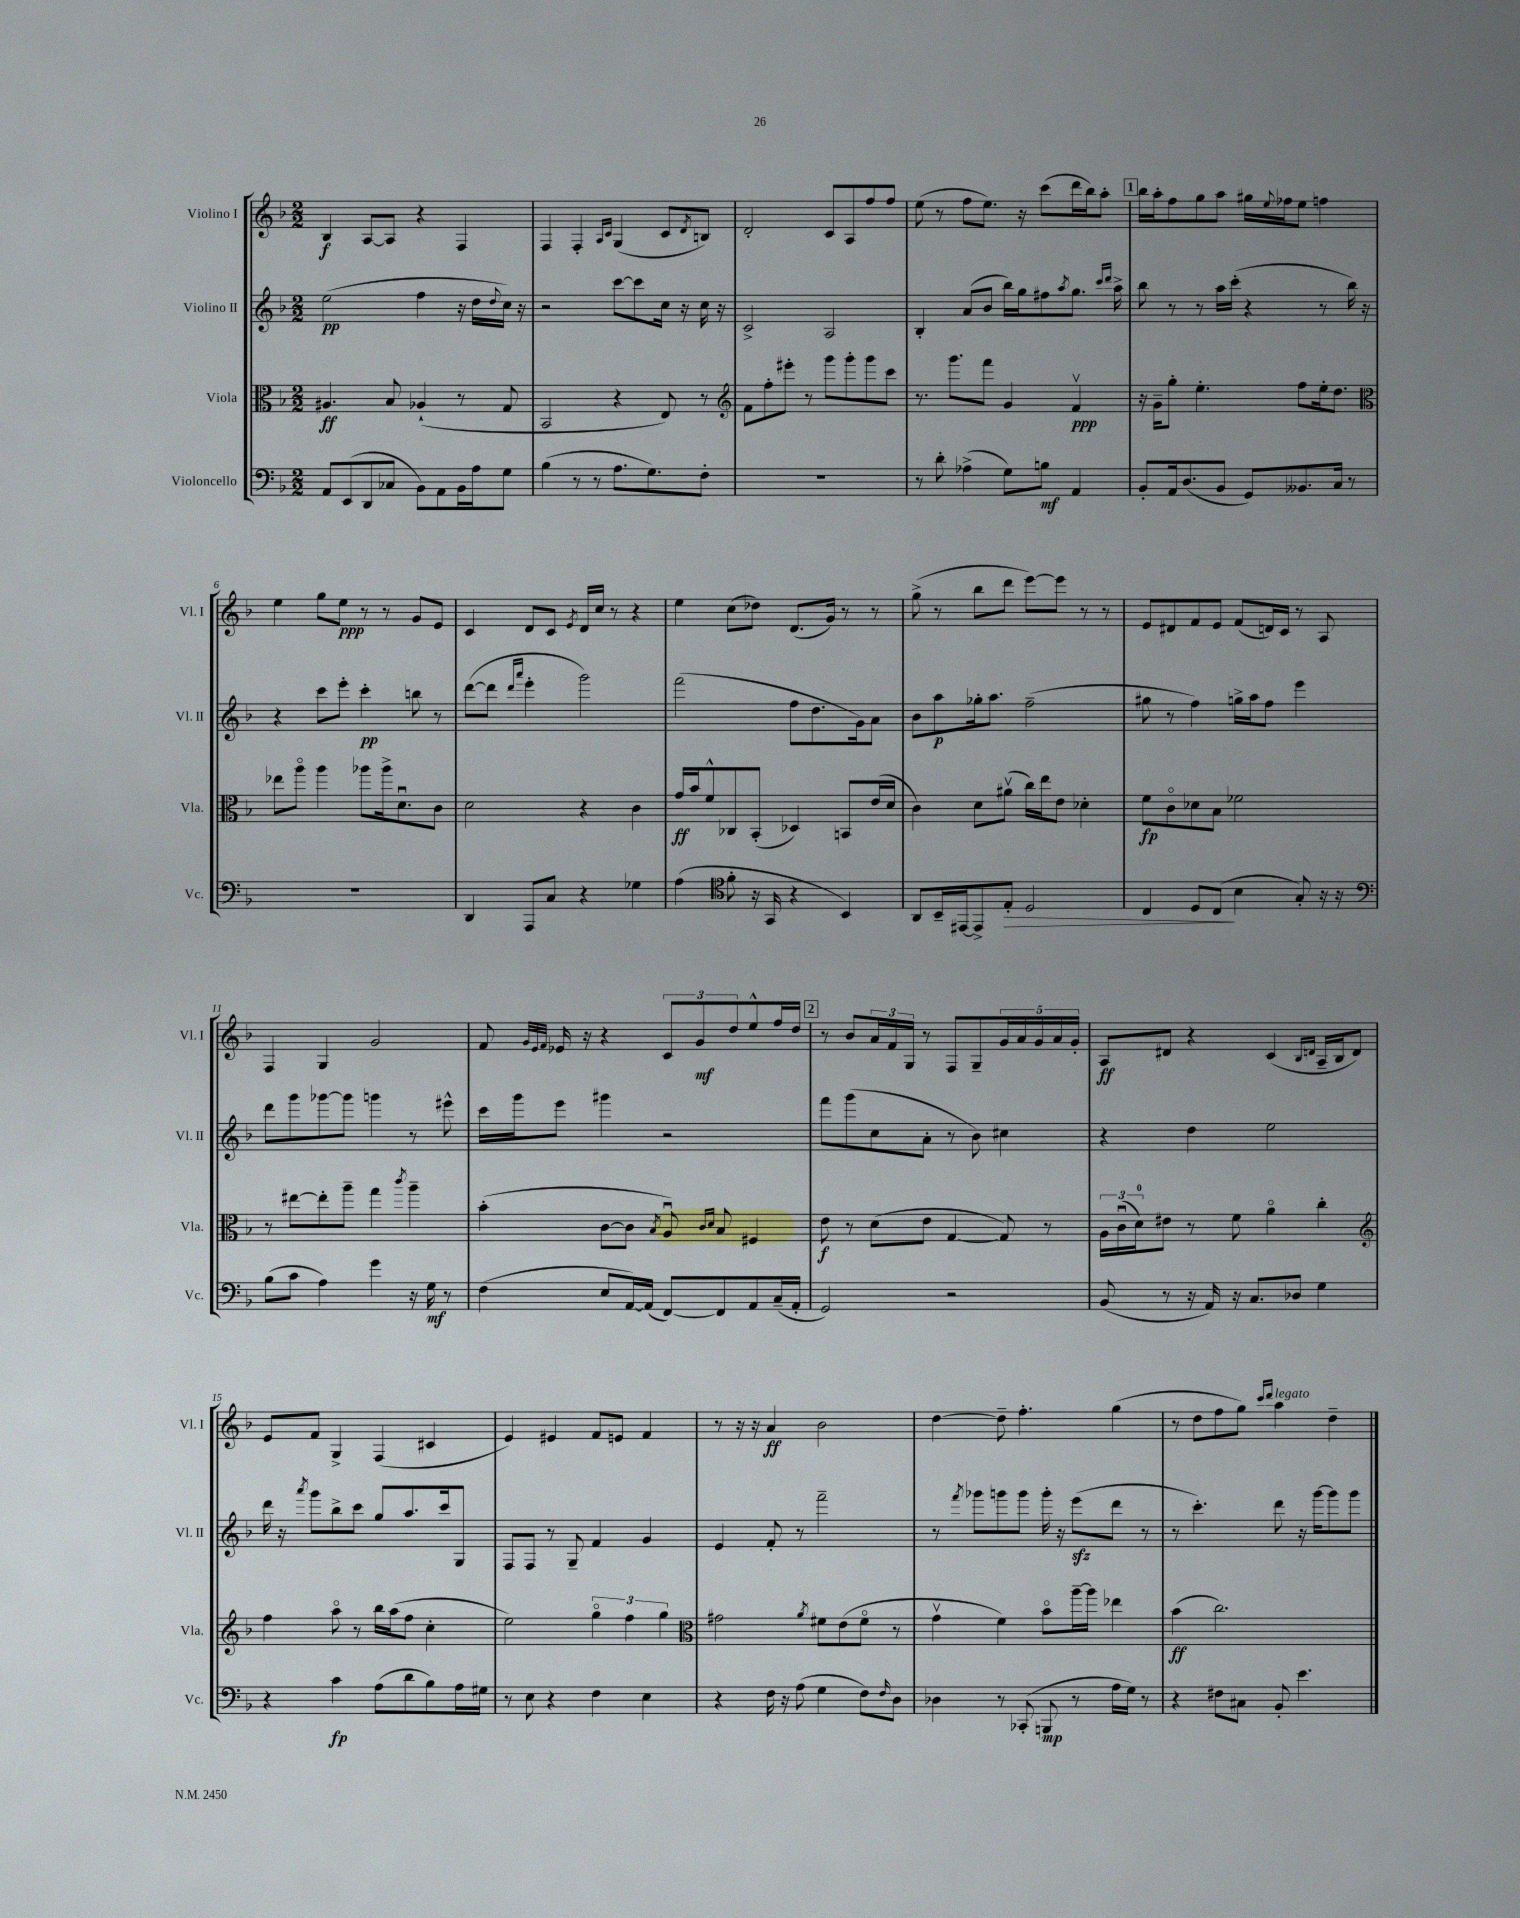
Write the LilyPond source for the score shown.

<<
\new StaffGroup <<
\new Staff = "s0" \with { instrumentName = "Violino I" shortInstrumentName = "Vl. I" } {
    \clef treble \key f \major \numericTimeSignature \time 2/2
    bes4\f a8~ a8 r4 f4 |
    f4 f4-. \grace { a16 c'16 } g4( c'8 \acciaccatura { d'8 } b8) |
    d'2-. c'8 a8 f''8 f''8 |
    e''8( r8 f''8 e''8.) r16 c'''8( d'''16 bes''16) a''8-. |
    \mark \markup { \box "1" } bes''16 a''16-. f''8 g''8 a''8 gis''16 \appoggiatura { e''8 } fes''16 e''8 f''4 |
    e''4 g''8 e''8\ppp r8 r8 g'8 e'8 |
    c'4 d'8 c'8 \acciaccatura { e'8 } d'16 c''16 r8 r4 |
    e''4 c''8( des''8) d'8.( g'16) r8 r8 |
    g''8->( r8 bes''8 d'''8 e'''8~) e'''8 r8 r8 |
    e'8 dis'8 f'8 e'8 f'8( d'16) c'16 r8 a8 |
    f4 g4 g'2 |
    f'8 \grace { g'32 e'32 f'32 } ees'16 r16 r4 \tuplet 3/2 { c'8 g'8\mf d''8 } e''8-^ f''16 d''16 |
    \mark \markup { \box "2" } r8 bes'8 \tuplet 3/2 { a'16 f'16 g16 } r8 f8 g8-- \tuplet 5/4 { g'16 a'16 g'16 a'16 g'16-. } |
    a8\ff dis'8 r4 c'4( \grace { bes16 d'16 } a16-- bes16 d'8) |
    e'8 f'8 g4-> f4( cis'4 |
    e'4) eis'4 f'8 e'8 f'4 |
    r8 r16 r16 a'4\ff bes'2 |
    d''4~ d''8-- f''4.-. g''4( |
    r8 d''8 f''8 g''8) \grace { c'''16 d'''16 } a''4^\markup { \italic "legato" } d''4-- \bar "|." |
}
\new Staff = "s1" \with { instrumentName = "Violino II" shortInstrumentName = "Vl. II" } {
    \clef treble \key f \major \numericTimeSignature \time 2/2
    e''2\pp( f''4 r16 d''16 \appoggiatura { d''8 } c''16) r16 |
    r2 c'''8~ c'''8 c''16 r16 c''16 r16 |
    c'2-> a2 |
    bes4-. a'8( bes'8 bes''16) g''16 fis''8 \acciaccatura { a''8 } g''8. \grace { c'''16 d'''16 } a''16-> |
    \mark \markup { \box "1" } bes''8 r8 r8 a''16 c'''16-.( r4 r8 bes''16) r16 |
    r4 c'''8 e'''8-. c'''4-.\pp b''8 r8 |
    d'''8~( d'''8 \grace { d'''16 a'''16 } e'''4-. g'''2) |
    f'''2( f''8 d''8. g'16) a'8 |
    bes'8 a''8\p ges''16-. a''8. f''2--( |
    gis''8 r8 f''4) g''16-> a''16 f''8 e'''4 |
    d'''8 g'''8 ges'''8~ ges'''8 g'''4 r8 eis'''8-^ |
    c'''16 g'''16 e'''8 gis'''4 r2 |
    \mark \markup { \box "2" } f'''8 g'''8( c''8 a'8-. r8 bes'8) cis''4 |
    r4 d''4 e''2 |
    d'''16 r16 \acciaccatura { a'''8 } g'''8 bes''8-> c'''8 g''8 a''8. c'''16 g8 |
    f8 f8 r8 g8-- f'4 g'4 |
    e'4 f'8-. r8 f'''2-- |
    r8 \acciaccatura { f'''8 } ges'''8 g'''8 g'''8 g'''16-. r16 e'''8\sfz( d'''8 r8 |
    r8 c'''4.-.) d'''8 r16 g'''16~ g'''8 g'''8 \bar "|." |
}
\new Staff = "s2" \with { instrumentName = "Viola" shortInstrumentName = "Vla." } {
    \clef alto \key f \major \numericTimeSignature \time 2/2
    ais4.\ff bes8 aes4-!( r8 g8 |
    bes,2 r4 e8) r8 |
    \clef treble f'8 f''8-. eis'''8-. r8 g'''8 g'''8-. g'''8 c'''8 |
    r8. g'''8. f'''8 g'4 f'4\upbow\ppp |
    \mark \markup { \box "1" } r16 g'16-- g''8-. e''4.-. f''8 e''16-. d''8. |
    \clef alto ees''8 a''8\flageolet a''4 aes''8 aes''16-> d'8.\downbow c'8 |
    d'2 r4 c'4 |
    g'16\ff bes'16 f'8-^ ces8 bes,8-.( des4) b,8 e'16( d'16 |
    c'4) d'8 ais'8\upbow( c''16) e''16 e'8 des'4-. |
    f'8\fp c'8\flageolet des'8 bes8 fes'2 |
    r8 eis''8~ eis''8-. a''8-- g''4 \acciaccatura { c'''8 } a''4-- |
    bes'4-.( c'8~ c'8 \acciaccatura { bes8 } a8\downbow) \grace { c'16 d'16 } bes8 fis4 |
    \mark \markup { \box "2" } e'8\f r8 d'8( e'8 g4~ g8) r8 |
    \tuplet 3/2 { a16 c'16\downbow( d'16-0) } eis'8 r8 f'8 a'4\flageolet c''4-. |
    \clef treble f''4 a''8\flageolet r8 bes''16 a''16( f''8 c''4-. |
    e''2) \tuplet 3/2 { g''4\flageolet f''4 g''4 } |
    \clef alto gis'2 \acciaccatura { a'8 } fis'8 e'8( fis'8\flageolet r8 |
    g'4\upbow f'4) bes'8\flageolet a''16~-- a''16 ees''4 |
    bes'4\ff( c''2.) \bar "|." |
}
\new Staff = "s3" \with { instrumentName = "Violoncello" shortInstrumentName = "Vc." } {
    \clef bass \key f \major \numericTimeSignature \time 2/2
    a,8 e,8( d,8 ces8 bes,8) a,8 bes,16 a16 g8 |
    bes4( r8 r8 a8. g8.) f8-. |
    R1 |
    r8 d'8-. aes4->( g8) b8\mf a,4 |
    \mark \markup { \box "1" } bes,8-. a,16 d8.( bes,8 g,8) beses,8. c16 r8 |
    R1 |
    d,4 a,,8 c8 r4 ges4 |
    a4( \clef tenor f'8-. r16 g,16 r4 bes,4) |
    a,8 bes,16-- eis,16~ eis,8-> e8-.\> d2 |
    c4 d8 c8\!( bes4 g8-.) r16 r16 |
    \clef bass bes8( c'8 a4) g'4 r16 g16\mf r8 |
    f4( e8 a,16~) a,16( f,8~) f,8 a,8 c16--( a,16-. |
    \mark \markup { \box "2" } g,2) r2 |
    bes,8( r8 r16 a,16) r16 c8. des8 g4 |
    r4 c'4\fp a8( d'8 bes8) a16 gis16 |
    r8 e8 r4 f4 e4 |
    r4 f16 r16 a8( g4 f8) \grace { f16 } d8 |
    des4 r8 ces,8-.( b,,8\mp r8 a16 g16) r8 |
    r4 fis8 cis8 bes,8-. e'4. \bar "|." |
}
>>
>>
